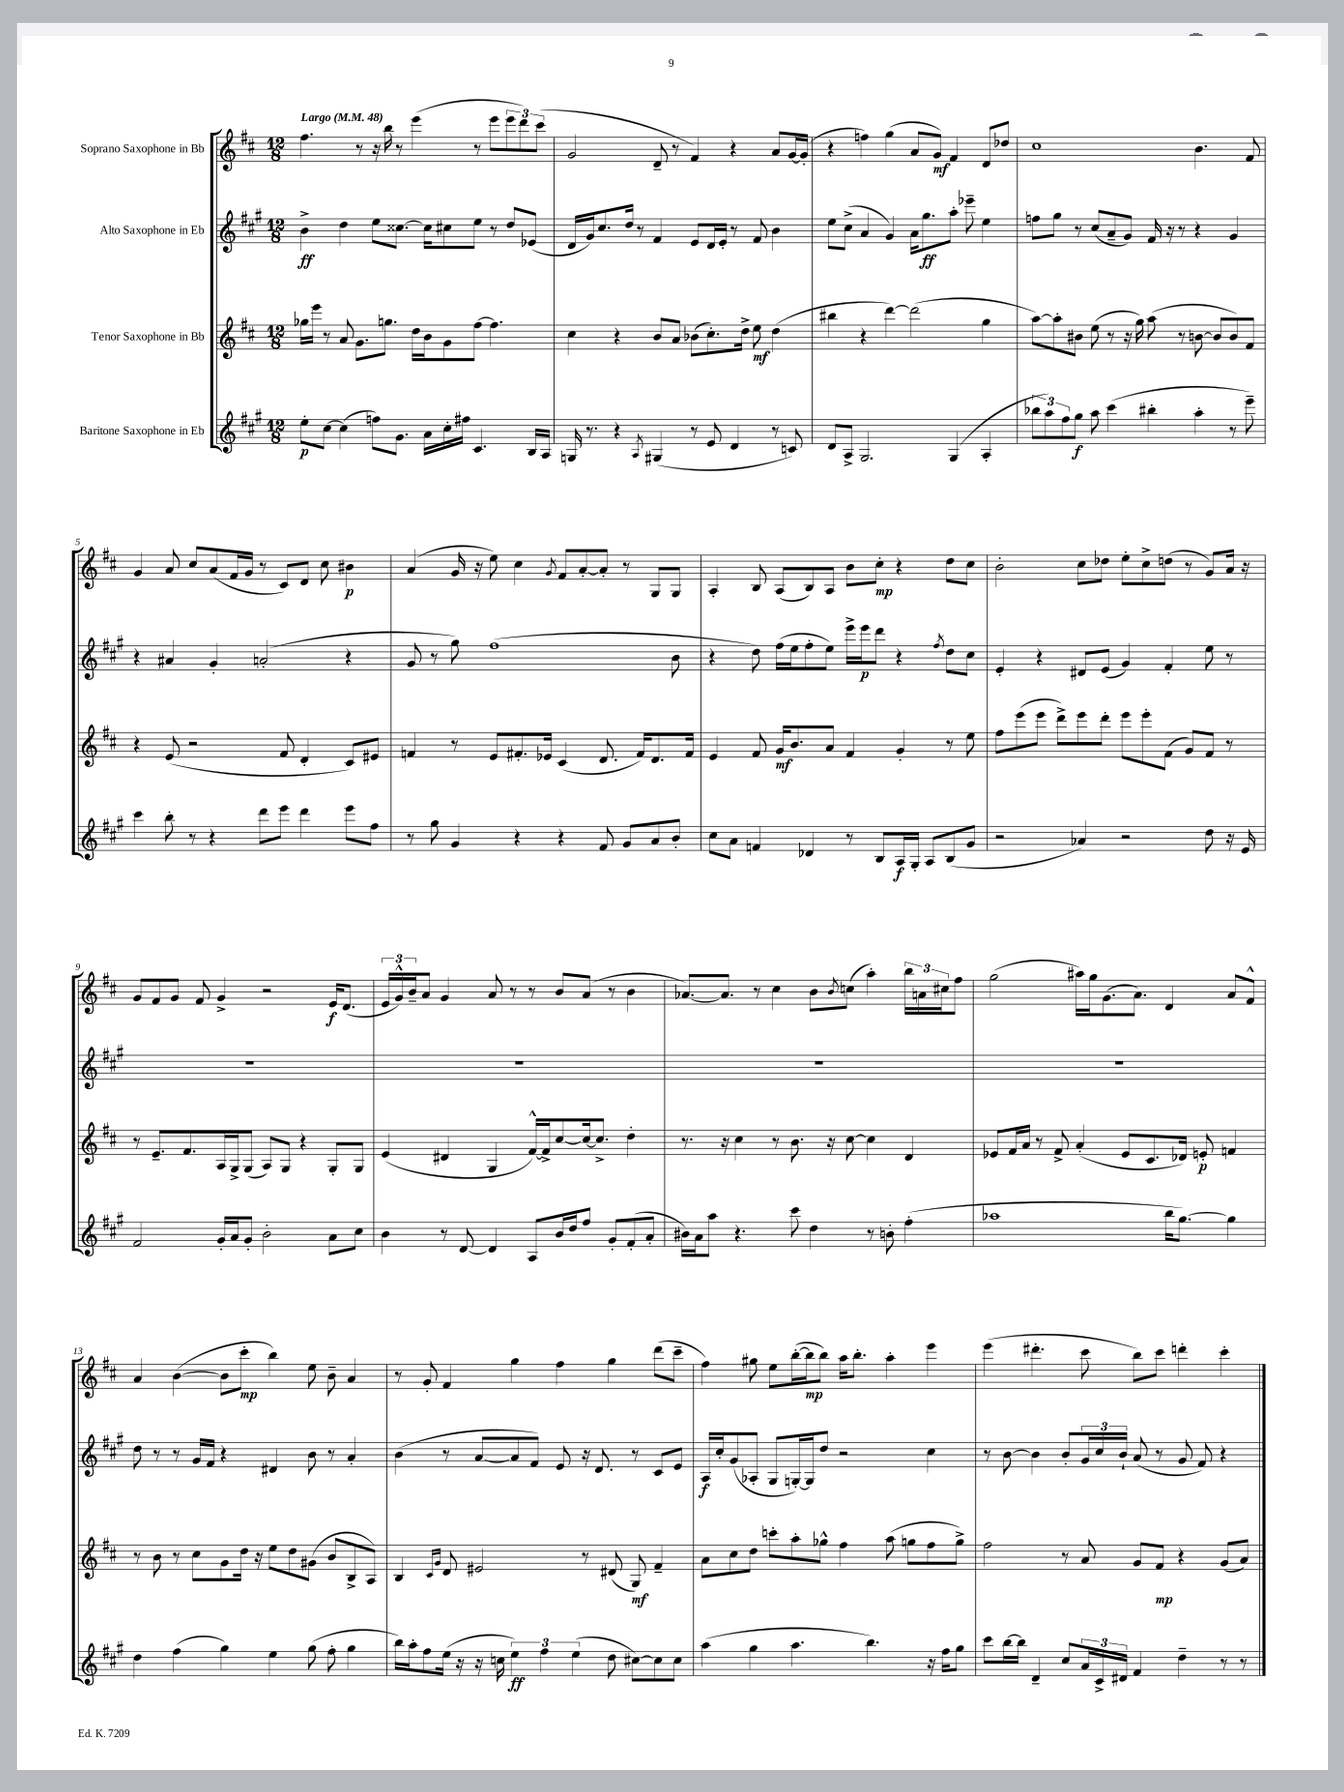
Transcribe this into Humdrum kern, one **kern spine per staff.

**kern	**dynam	**kern	**dynam	**kern	**dynam	**kern	**dynam
*part4	*part4	*part3	*part3	*part2	*part2	*part1	*part1
*staff4	*staff4	*staff3	*staff3	*staff2	*staff2	*staff1	*staff1
*I"Baritone Saxophone in Eb	*	*I"Tenor Saxophone in Bb	*	*I"Alto Saxophone in Eb	*	*I"Soprano Saxophone in Bb	*
*clefG2	*	*clefG2	*	*clefG2	*	*clefG2	*
*k[f#c#g#]	*	*k[f#c#]	*	*k[f#c#g#]	*	*k[f#c#]	*
*M12/8	*	*M12/8	*	*M12/8	*	*M12/8	*
*MM48	*	*MM48	*	*MM48	*	*MM48	*
=1	=1	=1	=1	=1	=1	=1	=1
!	!	!	!	!	!	!LO:TX:a:B:t=Largo	!
8ee'\L	p	16gg-X\LL	.	4b^\	ff	4.ff#\	.
.	.	16eee\JJ	.	.	.	.	.
[8cc#\J	.	8r	.	.	.	.	.
(4cc#\]	.	8a/	.	4dd\	.	.	.
.	.	8.g\L	.	.	.	8r	.
8ffn\L)	.	.	.	8ee\L	.	16r	.
.	.	8.ggn\J	.	.	.	16bb\	.
8.g#\J	.	.	.	[8.cc##X\J	.	8r	.
.	.	16dd\LL	.	.	.	(4eee\	.
16a\LL	.	16b\J	.	16cc##\KL]	.	.	.
16cc#'\	.	8g\	.	8cc#X\	.	.	.
16ff#X\JJ	.	.	.	.	.	.	.
4.c#/	.	[8ff#\J	.	8ee\J	.	8r	.
.	.	4.ff#\]	.	8r	.	8eee\L	.
.	.	.	.	8dd/L	.	12eee\	.
.	.	.	.	.	.	12ddd\)	.
16B/LL	.	.	.	(8e-X/J	.	.	.
.	.	.	.	.	.	(12ccc#\J	.
16A/JJ	.	.	.	.	.	.	.
=2	=2	=2	=2	=2	=2	=2	=2
16Gn/	.	4cc#\	.	16d/LL	.	2g/	.
8.r	.	.	.	16g#/J)	.	.	.
.	.	.	.	8.cc#/	.	.	.
4r	.	4r	.	.	.	.	.
.	.	.	.	16dd/Jk	.	.	.
.	.	.	.	8r	.	.	.
8qA/	.	.	.	.	.	.	.
(4G#X/	.	8b/L	.	4f#/	.	8d~/	.
.	.	8a/J	.	.	.	8r	.
8r	.	(8b-X\L	.	8e/L	.	4f#/)	.
8e/	.	8.cc#'\)	.	16d/L	.	.	.
.	.	.	.	16e'/JJ	.	.	.
4d/	.	.	.	8r	.	4r	.
.	.	16dd^\Jk	.	.	.	.	.
.	.	8ee\	mf	8f#/	.	.	.
8r	.	(4dd\	.	4b\	.	8a/L	.
8cn/)	.	.	.	.	.	[16g/L	.
.	.	.	.	.	.	(16g'/JJ]	.
=3	=3	=3	=3	=3	=3	=3	=3
8d/L	.	4bb#X\	.	8ee\L	.	4r	.
8A^/J	.	.	.	(8cc#^\J	.	.	.
2.G#/	.	4r	.	4a/	.	4ffn\)	.
.	.	[4ddd\)	.	4g#/)	.	(4gg\	.
.	.	(2ddd\]	.	16a\KL	.	8a/L	.
.	.	.	.	8.gg#\	ff	.	.
.	.	.	.	.	.	8g/J)	mf
(4G#/	.	.	.	8aa'\J	.	4f#/	.
.	.	.	.	8eee-X~\	.	.	.
4A'/	.	4gg\	.	4ee\	.	8d/L	.
.	.	.	.	.	.	8dd-X/J	.
=4	=4	=4	=4	=4	=4	=4	=4
12bb-X\L	.	[8aa\L)	.	8ffn\L	.	1cc#	.
12aa\)	.	.	.	.	.	.	.
.	.	8aa'\]	.	8gg#\J	.	.	.
12ff#\	.	.	.	.	.	.	.
8gg#\J	f	8b#X\J	.	8r	.	.	.
8aa\	.	(8ee\	.	(8cc#/L	.	.	.
(4ccc#\	.	8r	.	8a~/	.	.	.
.	.	16r	.	8g#/J)	.	.	.
.	.	16gg\)	.	.	.	.	.
4bb#X'\	.	(8aa\	.	16f#/	.	.	.
.	.	.	.	16r	.	.	.
.	.	8r	.	8r	.	.	.
4aa'\	.	[8bn\	.	4r	.	4.b\	.
.	.	8b/L]	.	.	.	.	.
8r	.	8b/)	.	4g#/	.	.	.
8eee~\)	.	8f#/J	.	.	.	8f#/	.
!!LO:LB:g=z
=5	=5	=5	=5	=5	=5	=5	=5
4ccc#\	.	4r	.	4r	.	4g/	.
8bb'\	.	(8e/	.	4a#X/	.	8a/	.
8r	.	2r	.	.	.	8cc#/L	.
4r	.	.	.	4g#'/	.	(8a/	.
.	.	.	.	.	.	16f#/L	.
.	.	.	.	.	.	16g/JJ	.
8ddd\L	.	.	.	(2an'/	.	8r	.
8eee\J	.	8f#/	.	.	.	8c#/L)	.
4ddd\	.	4d'/	.	.	.	8d/J	.
.	.	.	.	.	.	8cc#\	.
8eee\L	.	8c#/L)	.	4r	.	4b#X\	p
8ff#\J	.	8e#X/J	.	.	.	.	.
=6	=6	=6	=6	=6	=6	=6	=6
8r	.	4fn/	.	8g#/	.	(4a/	.
8gg#\	.	.	.	8r	.	.	.
4g#/	.	8r	.	8gg#\)	.	16g/	.
.	.	.	.	.	.	16r	.
.	.	8e/L	.	(1ff#	.	8ee\)	.
4r	.	8.f#X'/	.	.	.	4cc#\	.
.	.	16e-X/Jk	.	.	.	.	.
.	.	.	.	.	.	8qg/	.
4r	.	(4c#/	.	.	.	8f#/L	.
.	.	.	.	.	.	[8a'/	.
8f#/	.	8.d/	.	.	.	8a'/J]	.
8g#/L	.	.	.	.	.	8r	.
.	.	16f#/KL)	.	.	.	.	.
8a/	.	8.d/	.	.	.	8G/L	.
8b'/J	.	.	.	8b\	.	8G/J	.
.	.	16f#/Jk	.	.	.	.	.
=7	=7	=7	=7	=7	=7	=7	=7
8cc#\L	.	4e/	.	4r	.	4A'/	.
8a\J	.	.	.	.	.	.	.
4fn/	.	8f#/	.	8dd\)	.	8B/	.
.	.	16g/KL	mf	(16ff#\LL	.	(8A/L	.
.	.	8.b/	.	16ee\J	.	.	.
4d-X/	.	.	.	8ff#'\	.	8B/)	.
.	.	8a/J	.	8ee\J)	.	8A/J	.
8r	.	4f#/	.	16eee^\LL	.	8b\L	.
.	.	.	.	16eee\J	p	.	.
8B/L	.	.	.	8ddd\J	.	8cc#'\J	mp
16A/L	f	4g'/	.	4r	.	4r	.
16G#'/JJ	.	.	.	.	.	.	.
8A/L	.	.	.	.	.	.	.
.	.	.	.	8qff#/	.	.	.
(8B/	.	8r	.	8dd\L	.	8dd\L	.
8g#/J	.	8ee\	.	8cc#\J	.	8cc#\J	.
=8	=8	=8	=8	=8	=8	=8	=8
2r	.	8ff#\L	.	4e'/	.	2b'\	.
.	.	(8eee\	.	.	.	.	.
.	.	8eee\J	.	4r	.	.	.
.	.	8ddd^\L)	.	.	.	.	.
4a-X/)	.	8eee\	.	8d#X/L	.	8cc#\L	.
.	.	8ddd'\J	.	(8e/J	.	8dd-X\J	.
2r	.	8eee\L	.	4g#/)	.	8ee'\L	.
.	.	8eee'\	.	.	.	8cc#^\	.
.	.	(8f#\J	.	4f#'/	.	(8ddn\J	.
.	.	8g/L)	.	.	.	8r	.
8dd\	.	8f#/J	.	8ee\	.	8g/L)	.
16r	.	8r	.	8r	.	16a/Jk	.
16e/	.	.	.	.	.	16r	.
!!LO:LB:g=z
=9	=9	=9	=9	=9	=9	=9	=9
2f#/	.	8r	.	1.r	.	8g/L	.
.	.	8.e~/L	.	.	.	8f#/	.
.	.	.	.	.	.	8g/J	.
.	.	8.f#/	.	.	.	.	.
.	.	.	.	.	.	8f#/	.
16g#'/LL	.	16A/L	.	.	.	4g^/	.
16a/J	.	16G^/J	.	.	.	.	.
8g#'/J	.	(8G/J	.	.	.	.	.
2b'\	.	8A/L)	.	.	.	2r	.
.	.	8G/J	.	.	.	.	.
.	.	4r	.	.	.	.	.
8a\L	.	8G'/L	.	.	.	16e/KL	f
.	.	.	.	.	.	(8.d/J	.
8cc#\J	.	8G/J	.	.	.	.	.
=10	=10	=10	=10	=10	=10	=10	=10
4b\	.	(4e/	.	1.r	.	24e/LL	.
.	.	.	.	.	.	24g^^/)	.
.	.	.	.	.	.	24b~/J	.
.	.	.	.	.	.	8a/J	.
8r	.	4d#X/	.	.	.	4g/	.
[8d/	.	.	.	.	.	.	.
4d/]	.	4G/	.	.	.	8a/	.
.	.	.	.	.	.	8r	.
8A/L	.	[16f#^^/LL)	.	.	.	8r	.
.	.	16f#^/J]	.	.	.	.	.
16b/L	.	[8cc#/	.	.	.	8b/L	.
16dd/J	.	.	.	.	.	.	.
8ff#/J	.	16cc#/k_	.	.	.	(8a/J	.
.	.	8.cc#^/J]	.	.	.	.	.
8g#'/L	.	.	.	.	.	8r	.
(8f#'/	.	4dd'\	.	.	.	4b\	.
8a'/J	.	.	.	.	.	.	.
=11	=11	=11	=11	=11	=11	=11	=11
16b#X\LL)	.	8.r	.	1.r	.	[8.a-X/L)	.
16a\J	.	.	.	.	.	.	.
8aa\J	.	.	.	.	.	.	.
.	.	16r	.	.	.	8.a-/J]	.
4.r	.	4cc#\	.	.	.	.	.
.	.	.	.	.	.	8r	.
.	.	8r	.	.	.	4cc#\	.
8ccc#\	.	8.b\	.	.	.	.	.
4dd\	.	.	.	.	.	8b\L	.
.	.	16r	.	.	.	.	.
.	.	.	.	.	.	8qb/	.
.	.	[8cc#\	.	.	.	(8ccn\J	.
8r	.	4cc#\]	.	.	.	4aa'\)	.
8bn'\	.	.	.	.	.	.	.
(4ff#'\	.	4d/	.	.	.	24bb\LL	.
.	.	.	.	.	.	24an\	.
.	.	.	.	.	.	24cc#X\J	.
.	.	.	.	.	.	8ff#\J	.
=12	=12	=12	=12	=12	=12	=12	=12
1aa-X	.	8e-X/L	.	1.r	.	(2gg\	.
.	.	16f#/L	.	.	.	.	.
.	.	16a/JJ	.	.	.	.	.
.	.	8r	.	.	.	.	.
.	.	8f#^/	.	.	.	.	.
.	.	(4a'/	.	.	.	16aa#X\LL)	.
.	.	.	.	.	.	16gg\J	.
.	.	.	.	.	.	(8.g\	.
.	.	8e-/L	.	.	.	.	.
.	.	.	.	.	.	8.a\J)	.
.	.	8.c#/	.	.	.	.	.
16bb\KL	.	.	.	.	.	4d/	.
[8.gg#\J)	.	16d-X/Jk)	.	.	.	.	.
.	.	8en'/	p	.	.	.	.
4gg#\]	.	4fn/	.	.	.	8a/L	.
.	.	.	.	.	.	8f#^^/J	.
!!LO:LB:g=z
=13	=13	=13	=13	=13	=13	=13	=13
4dd\	.	8r	.	8dd\	.	4a/	.
.	.	8b\	.	8r	.	.	.
(4ff#\	.	8r	.	8r	.	([4b\	.
.	.	8cc#\L	.	16g#/LL	.	.	.
.	.	.	.	16f#/JJ	.	.	.
4gg#\)	.	8g\	.	4r	.	8b\L]	.
.	.	16dd\Jk	.	.	.	8ccc#'\J	mp
.	.	16r	.	.	.	.	.
4ee\	.	8ee\L	.	4d#X/	.	4bb\)	.
.	.	8dd\	.	.	.	.	.
(8gg#\	.	(8g#X\J	.	8b\	.	8ee\	.
8ff#'\	.	8b/L	.	8r	.	8b~\	.
4gg#\	.	8B^/	.	4a'/	.	4a/	.
.	.	8A/J)	.	.	.	.	.
=14	=14	=14	=14	=14	=14	=14	=14
16bb\LL)	.	4B/	.	(4b\	.	8r	.
16aa'\J	.	.	.	.	.	.	.
8ff#\	.	.	.	.	.	8g'/	.
.	.	16qqc#/LL	.	.	.	.	.
.	.	16qqg/JJ	.	.	.	.	.
(16ee\Jk	.	8d/	.	8r	.	4f#/	.
16r	.	.	.	.	.	.	.
16r	.	2e#X/	.	[8a/L	.	.	.
16ccn\	.	.	.	.	.	.	.
6ee\)	ff	.	.	8a/]	.	4gg\	.
.	.	.	.	8f#/J)	.	.	.
6ff#\	.	.	.	.	.	.	.
.	.	.	.	8e/	.	4ff#\	.
(6ee\	.	.	.	.	.	.	.
.	.	8r	.	16r	.	.	.
.	.	.	.	8.d/	.	.	.
8dd\	.	(8d#X/	.	.	.	4gg\	.
[8cc#X\L)	.	8G/)	mf	8r	.	.	.
8cc#\]	.	4f#~/	.	8c#/L	.	(8ddd\L	.
8cc#\J	.	.	.	8e/J	.	8ccc#~\J	.
=15	=15	=15	=15	=15	=15	=15	=15
(4aa\	.	8a\L	.	16A/LL	f	4ff#\)	.
.	.	.	.	16cc#'/J	.	.	.
.	.	8cc#\	.	(8g#/	.	.	.
4gg#\	.	8dd\J	.	8A-X'/J	.	8gg#X\	.
.	.	8cccn'\L	.	8G#/L	.	8ee\L	.
4.aa\	.	8aa'\	.	[16Gn'/L)	.	([16bb'\L	.
.	.	.	.	16G/J]	.	16bb\J]	mp
.	.	8gg-X^^\J	.	8dd/J	.	8bb\J)	.
.	.	4ff#\	.	2r	.	16aa\KL	.
.	.	.	.	.	.	8.bb'\J	.
4.bb\)	.	.	.	.	.	.	.
.	.	(8aa\	.	.	.	4aa'\	.
.	.	8ggn\L	.	.	.	.	.
16r	.	8ff#\	.	4cc#\	.	4eee\	.
16ff#\KL	.	.	.	.	.	.	.
8gg#\J	.	8gg^\J)	.	.	.	.	.
=16	=16	=16	=16	=16	=16	=16	=16
8ccc#\L	.	2ff#\	.	8r	.	(4eee\	.
[16bb\L	.	.	.	[8b\	.	.	.
16bb\JJ]	.	.	.	.	.	.	.
4d~/	.	.	.	4b\]	.	4.ddd#X'\	.
8cc#/L	.	8r	.	8b'/L	.	.	.
24a/L	.	8a/	.	24g#/L	.	8ccc#\	.
24c#^/	.	.	.	24cc#/	.	.	.
24d#X/JJ	.	.	.	24b`/JJ	.	.	.
4f#/	.	8g/L	.	(8a/	.	8bb\L)	.
.	.	8f#/J	mp	8r	.	8ccc#\J	.
4dd~\	.	4r	.	8g#/	.	4dddn'\	.
.	.	.	.	8f#/)	.	.	.
8r	.	(8g/L	.	4r	.	4ccc#'\	.
8r	.	8a/J)	.	.	.	.	.
==	==	==	==	==	==	==	==
*-	*-	*-	*-	*-	*-	*-	*-
